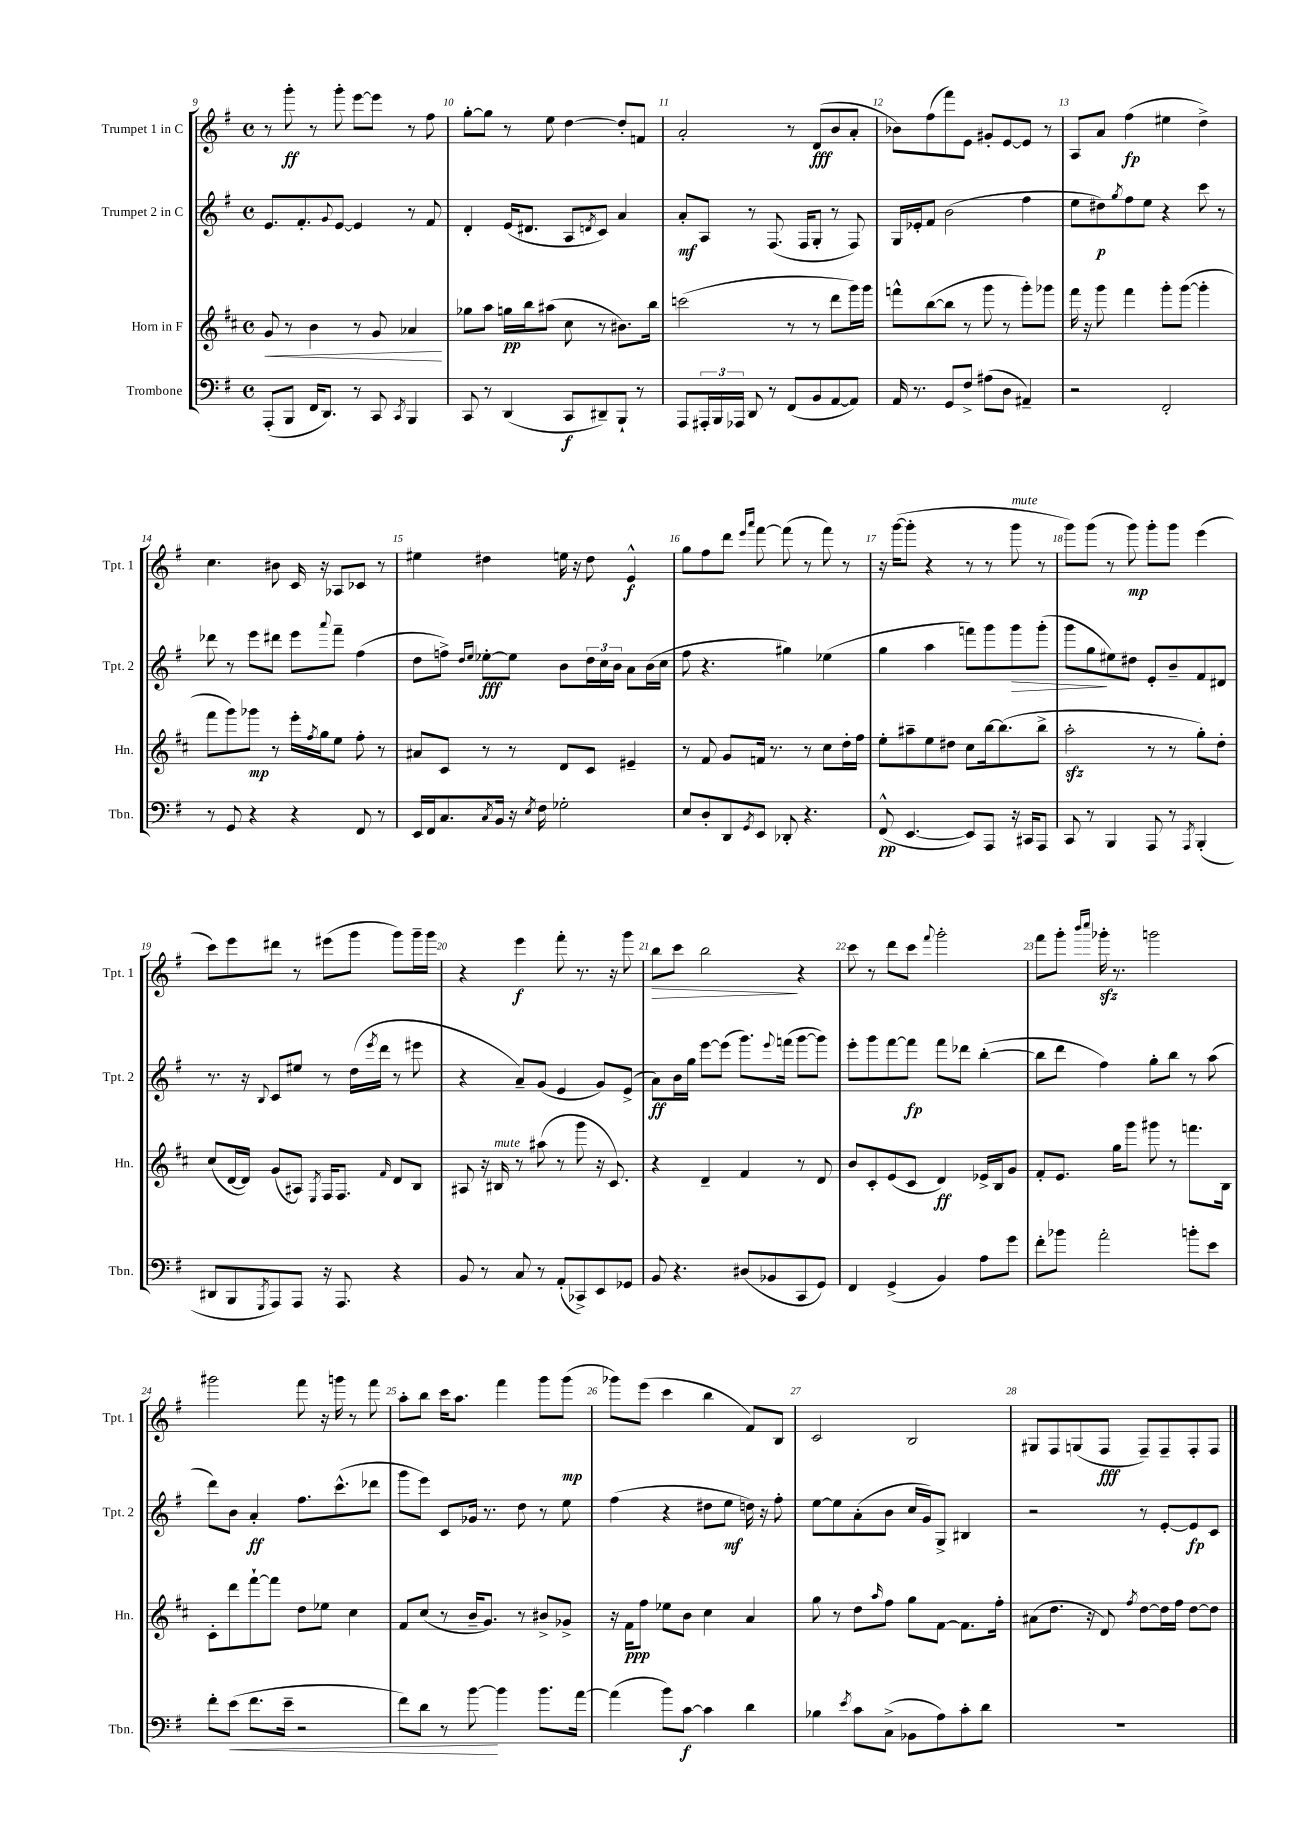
<<
\new StaffGroup <<
\new Staff = "s0" \with { instrumentName = "Trumpet 1 in C" shortInstrumentName = "Tpt. 1" } {
    \clef treble \key g \major \defaultTimeSignature \time 4/4
    r8 g'''8-.\ff r8 g'''8-. e'''8~ e'''8 r8 fis''8 |
    g''8~-. g''8 r8 e''8 d''4~ d''8-. f'8 |
    a'2-. r8 d'8\fff( b'8 a'8-. |
    bes'8) fis''8( fis'''8) e'8 gis'8-. e'8~ e'8 r8 |
    a8 a'8 fis''4\fp( eis''4 d''4->) |
    c''4. bis'8 c'16 r16 aes8 ces'8 r8 |
    eis''4 dis''4 e''16 r16 dis''8 e'4-^\f |
    g''8 fis''8 d'''8 \grace { e'''16 a'''16 } fis'''8~ fis'''8( r8 fis'''8) r8 |
    r16 g'''16~( g'''8-. r4 r8 r8 g'''8^\markup { \italic "mute" } r8 |
    g'''8) g'''8( r8 g'''8\mp) g'''8-. g'''8 e'''4( |
    c'''8) e'''8 dis'''8 r8 eis'''8( g'''8 g'''8) g'''16-- g'''16 |
    r4 e'''4\f fis'''8-. r8. r16 g'''8 |
    b''8\> c'''8 b''2\! r4 |
    c'''8 r8 d'''8 c'''8 \appoggiatura { fis'''8 } g'''2-. |
    fis'''8 g'''8-. \grace { b'''16 c''''16 } ges'''16-.\sfz r8. g'''2 |
    gis'''2 fis'''8 r16 g'''16 r8 fis'''8 |
    a''8-. b''8 c'''16 a''8. fis'''4 g'''8 g'''8\mp( |
    ges'''8) e'''8( c'''4 b''4 fis'8) b8 |
    c'2 b2 |
    gis8 fis8 g8( fis8\fff fis8--) fis8-- fis8-. fis8 \bar "|." |
}
\new Staff = "s1" \with { instrumentName = "Trumpet 2 in C" shortInstrumentName = "Tpt. 2" } {
    \clef treble \key g \major \defaultTimeSignature \time 4/4
    e'8. fis'8.-. \appoggiatura { g'8 } e'8~ e'4 r8 fis'8 |
    d'4-. e'16( dis'8. a8 \acciaccatura { d'8 } c'8) a'4 |
    a'8-.\mf a8 r8 fis8.( fis16 g8-. r8 fis8) |
    g16 ees'16-. fis'8 b'2( fis''4 |
    e''8 dis''8\p) \acciaccatura { g''8 } fis''8 e''8 r4 c'''8 r8 |
    des'''8 r8 e'''8 dis'''8 e'''8 \appoggiatura { a'''8 } fis'''8-- fis''4( |
    d''8 f''8->) \grace { d''16 e''16 } ees''8~-.\fff ees''8 b'8 \tuplet 3/2 { d''16 c''16 b'16 } a'8 b'16( c''16 |
    fis''8 r4. gis''4) ees''4( |
    g''4 a''4 f'''8) g'''8 g'''8\> g'''8-.( |
    g'''8 g''8\! eis''8) dis''8 e'8-. b'8-- fis'8 dis'8 |
    r8. r16 \appoggiatura { b8 } c'8 eis''8 r8 d''16( \acciaccatura { e'''8 } d'''16 r8 eis'''8 |
    r4 a'8--) g'8( e'4 g'8) e'8->( |
    a'8\ff) b'16 g''16 e'''8~ e'''8( g'''8.) \appoggiatura { e'''8 } f'''16( g'''8~ g'''8) |
    e'''8-. g'''8 fis'''8~ fis'''8\fp fis'''8 des'''8 b''4~-.( |
    b''8 d'''8 fis''4) g''8-. b''8 r8 a''8( |
    d'''8) b'8 a'4-.\ff fis''8. c'''8.-^( des'''8 |
    g'''8 e'''8) c'8 ges'16 r8. d''8 r8 e''8 |
    fis''4( r4 dis''8 e''8\mf d''16) r16 fis''8-. |
    e''8~ e''8 a'8-.( b'8 c''16 g'16) g8-> bis4 |
    r2 r8 e'8~-. e'8\fp c'8 \bar "|." |
}
\new Staff = "s2" \with { instrumentName = "Horn in F" shortInstrumentName = "Hn." } {
    \clef treble \key d \major \defaultTimeSignature \time 4/4
    g'8\< r8 b'4 r8 g'8 aes'4\! |
    ges''8 a''8 g''16\pp b''16 ais''8( cis''8 r8 bis'8.) b''16 |
    c'''2( r8 r8 d'''8 g'''16) g'''16 |
    f'''8-^ b''8~( b''8 r8 g'''8 r8 g'''8-.) ges'''8 |
    fis'''16 r16 g'''8 fis'''4 g'''8-. g'''8~( g'''4-. |
    fis'''8 g'''8) ges'''8\mp r8 e'''16-. \acciaccatura { fis''8 } g''16 e''8 fis''8-. r8 |
    ais'8 cis'8 r8 r8 d'8 cis'8 eis'4-- |
    r8 fis'8 g'8 f'16 r8. r8 cis''8 d''16-. fis''16 |
    e''8-. ais''8-- e''8 dis''8 cis''8 b''16~ b''8.( b''8-> |
    a''2-.\sfz r8 r8 g''8-.) d''8-. |
    cis''8( d'16~ d'16) g'8( ais8) \acciaccatura { e8 } fis16 fis8. \grace { fis'16 } d'8 b8 |
    ais8 r16 bis16^\markup { \italic "mute" } r8 ais''8( r8 g'''8 r16 cis'8.) |
    r4 d'4-- fis'4 r8 d'8 |
    b'8 cis'8-. e'8( cis'8 d'4\ff) ees'16-> b16 g'8 |
    fis'8-. e'8. g''16 g'''8 gis'''8 r8 f'''8. b16 |
    cis'8-. d'''8 fis'''8~-! fis'''8 d''8 ees''8 cis''4 |
    fis'8 cis''8( r8 b'16-- g'8.) r8 bis'8-> ges'8-> |
    r16 fis'16\ppp fis''8 ees''8 b'8 cis''4 a'4 |
    g''8 r8 d''8 \grace { a''16 } fis''8 g''8 fis'8~ fis'8. fis''16-. |
    ais'8( d''8. r16 d'8) \acciaccatura { fis''8 } d''8~ d''16 fis''16 d''8~ d''8 \bar "|." |
}
\new Staff = "s3" \with { instrumentName = "Trombone" shortInstrumentName = "Tbn." } {
    \clef bass \key g \major \defaultTimeSignature \time 4/4
    a,,8-.( b,,8 fis,16 d,8.) r8 c,8 \acciaccatura { c,8 } b,,4 |
    c,8 r8 d,4( c,8\f dis,8--) b,,8-! r8 |
    a,,8 \tuplet 3/2 { ais,,16-. b,,16 aes,,16 } d,8 r8 fis,8( b,8 a,8~ a,8) |
    a,16 r8. g,8 fis8-> ais8( d8 ais,4--) |
    r2 fis,2-. |
    r8 g,8 r4 r4 fis,8 r8 |
    e,16 fis,16 c8. \acciaccatura { c8 } b,16 r16 \acciaccatura { e8 } fis16 ges2-. |
    e8 d8-. d,8 \acciaccatura { g,8 } e,8 des,8-. r4. |
    fis,8-^\pp( e,4.~ e,8) a,,8 r16 cis,16 a,,8 |
    c,8 r8 b,,4 a,,8 r8 \acciaccatura { a,,8 } b,,4-.( |
    dis,8 b,,8 \acciaccatura { g,,8 } a,,8) a,,8 r16 a,,8. r4 |
    b,8 r8 c8 r8 a,8-.( ces,8->) e,8 ges,8 |
    b,8 r4. dis8( bes,8 c,8 g,8) |
    fis,4 g,4->( b,4) a8 g'8 |
    fis'8-. bes'8 a'2-. b'8-. e'8 |
    fis'8-. e'8\<( fis'8. e'16-- r2 |
    fis'8) d'8 r8 b'8~\! b'4 b'8. a'16~ |
    a'4( b'8) c'8~\f c'4 d'4 |
    bes4 \acciaccatura { e'8 } c'8 c8->( bes,8 a8) c'8-. d'8 |
    R1 \bar "|." |
}
>>
>>
\layout { \context { \Score currentBarNumber = #9 \override BarNumber.break-visibility = ##(#f #t #t) barNumberVisibility = #all-bar-numbers-visible } }
